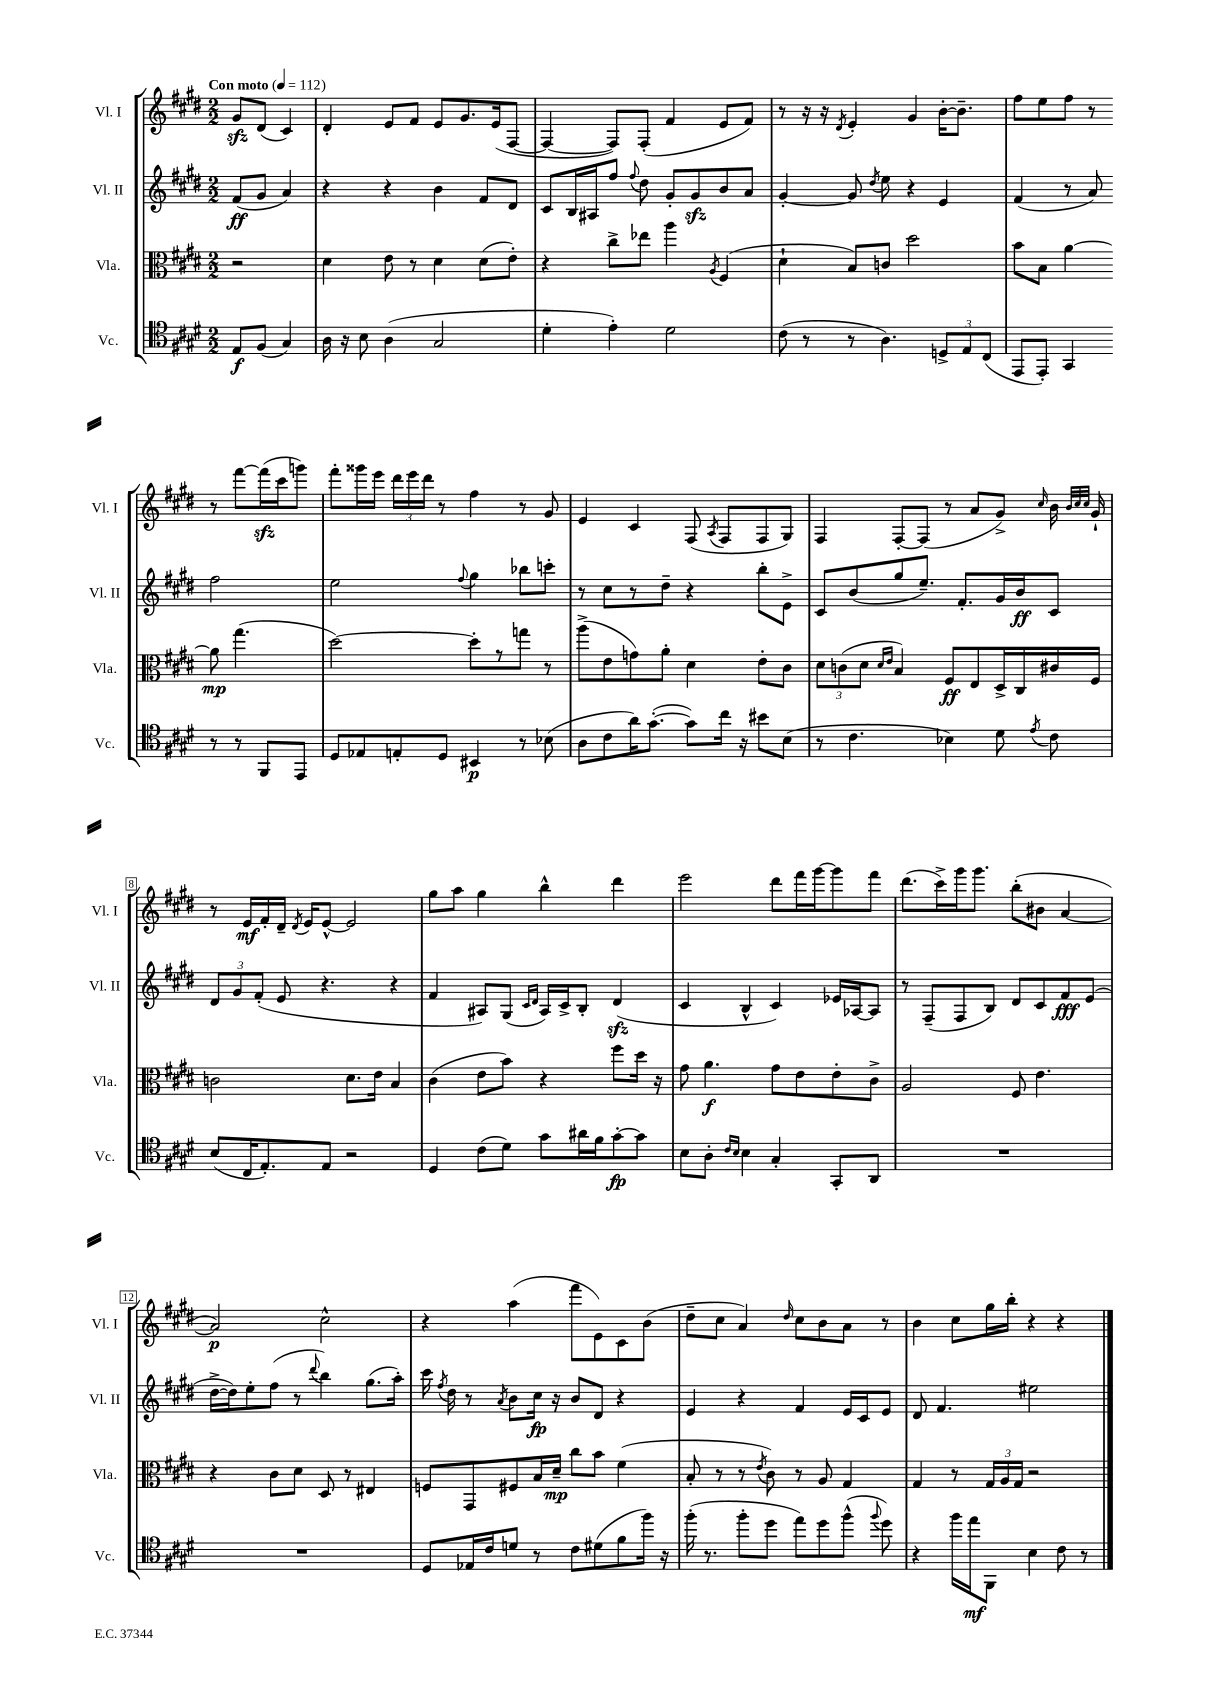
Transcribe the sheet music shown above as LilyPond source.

<<
\new StaffGroup <<
\new Staff = "s0" \with { instrumentName = "Vl. I" shortInstrumentName = "Vl. I" } {
    \clef treble \key e \major \numericTimeSignature \time 2/2 \partial 2 \tempo "Con moto" 4 = 112
    \autoBeamOff gis'8[\sfz dis'8]( cis'4) |
    dis'4-. e'8[ fis'8] e'8[ gis'8. e'16( fis8]~ |
    fis4~ fis8[) fis8]-.( fis'4 e'8[ fis'8]) |
    r8 r16 r16 \acciaccatura { dis'8 } e'4-. gis'4 b'16[~-. b'8.]-- |
    fis''8[ e''8 fis''8] r8 r8 fis'''8[~ fis'''16\sfz( cis'''16 g'''8]) |
    fis'''8[-. gisis'''16 e'''16] \tuplet 3/2 { dis'''16[ e'''16 dis'''16] } r8 fis''4 r8 gis'8 |
    e'4 cis'4 fis8( \acciaccatura { a8 } fis8[ fis8 gis8]) |
    fis4 fis8[~-. fis8]( r8 a'8[ gis'8]->) \grace { cis''16 } b'16 \grace { b'32[ cis''32 cis''32] } gis'16-! |
    r8 e'16[\mf fis'16-. dis'16]-- \acciaccatura { dis'8 } e'16[ e'8]~-^ e'2 |
    gis''8[ a''8] gis''4 b''4-^ dis'''4 |
    e'''2 dis'''8[ fis'''16 gis'''16~ gis'''8 fis'''8] |
    dis'''8.[( cis'''16->) gis'''16 gis'''8.] b''8[-.( bis'8] a'4~ |
    a'2\p) cis''2-^ |
    r4 a''4( fis'''8[ e'8) cis'8 b'8]( |
    dis''8[-- cis''8] a'4) \grace { dis''16 } cis''8[ b'8 a'8] r8 |
    b'4 cis''8[ gis''16 b''16]-. r4 r4 \bar "|." |
}
\new Staff = "s1" \with { instrumentName = "Vl. II" shortInstrumentName = "Vl. II" } {
    \clef treble \key e \major \numericTimeSignature \time 2/2 \partial 2
    \autoBeamOff fis'8[\ff( gis'8] a'4) |
    r4 r4 b'4 fis'8[ dis'8] |
    cis'8[ b16 ais16 fis''8] \appoggiatura { fis''8 } dis''8 gis'8[-. gis'8\sfz b'8 a'8] |
    gis'4~-. gis'8 \acciaccatura { dis''8 } e''8 r4 e'4 |
    fis'4( r8 a'8) fis''2 |
    e''2 \appoggiatura { fis''8 } gis''4 bes''8[ c'''8]-. |
    r8 cis''8[ r8 dis''8]-- r4 b''8[-. e'8]-> |
    cis'8[ b'8( gis''8 e''8.]--) fis'8.[-. gis'16 b'16\ff cis'8] |
    \tuplet 3/2 { dis'8[ gis'8 fis'8]-.( } e'8 r4. r4 |
    fis'4 ais8[) gis8]( \grace { cis'16[ dis'16] } ais16[) cis'16-> b8]-. dis'4\sfz( |
    cis'4 b4-^ cis'4) ees'16[ aes16~ aes8] |
    r8 fis8[--( fis8 b8]) dis'8[ cis'8 fis'8\fff e'8]( |
    dis''16[~-> dis''16) e''8-. fis''8]( r8 \appoggiatura { dis'''8 } b''4) gis''8.[( a''16]-.) |
    cis'''16 \acciaccatura { fis''8 } dis''16 r8 \acciaccatura { a'8 } b'8[ cis''16]\fp r16 b'8[ dis'8] r4 |
    e'4 r4 fis'4 e'16[ cis'16 e'8] |
    dis'8 fis'4. eis''2 \bar "|." |
}
\new Staff = "s2" \with { instrumentName = "Vla." shortInstrumentName = "Vla." } {
    \clef alto \key e \major \numericTimeSignature \time 2/2 \partial 2
    \autoBeamOff r2 |
    dis'4 e'8 r8 dis'4 dis'8[( e'8]-.) |
    r4 cis''8[-> ees''8] a''4 \acciaccatura { a8 } fis4( |
    dis'4-! b8[) c'8] dis''2 |
    b'8[ b8] a'4~ a'8\mp gis''4.( |
    dis''2~) dis''8[-. r8 g''8] r8 |
    a''8[->( e'8 g'8) a'8]-. dis'4 e'8[-. cis'8] |
    \tuplet 3/2 { dis'8[ c'8( dis'8] } \grace { dis'16[ e'16] } b4) fis8[\ff e8 dis16-> cis16 cis'16 fis16] |
    c'2 dis'8.[ e'16] b4 |
    cis'4( e'8[ b'8]) r4 fis''8[ dis''16] r16 |
    gis'8 a'4.\f gis'8[ e'8 e'8-. cis'8]-> |
    a2 fis8 e'4. |
    r4 cis'8[ dis'8] dis8 r8 eis4 |
    f8[ gis,8 fis8 b16 dis'16]--\mp cis''8[ b'8] fis'4( |
    b8-. r8 r8 \acciaccatura { e'8 } cis'8) r8 a8 gis4 |
    gis4 r8 \tuplet 3/2 { gis16[ a16 gis16] } r2 \bar "|." |
}
\new Staff = "s3" \with { instrumentName = "Vc." shortInstrumentName = "Vc." } {
    \clef tenor \key e \major \numericTimeSignature \time 2/2 \partial 2
    \autoBeamOff e8[\f fis8]( gis4) |
    a16 r16 b8 a4( gis2 |
    dis'4-. e'4-.) dis'2 |
    cis'8( r8 r8 a4.) \tuplet 3/2 { d8[-> e8 cis8]( } |
    e,8[ e,8]-.) gis,4 r8 r8 fis,8[ e,8] |
    dis8[ ees8 e8-. dis8] bis,4\p r8 bes8( |
    a8[ cis'8 a'16) gis'8.]~-.( gis'8[) cis''16] r16 bis'8[ b8]( |
    r8 cis'4. bes4) dis'8 \acciaccatura { e'8 } cis'8 |
    b8[( cis16 e8.-.) e8] r2 |
    dis4 cis'8[( dis'8]) gis'8[ ais'16 fis'16 gis'8~-.\fp gis'8] |
    b8[ a8]-. \grace { cis'16[ b16] } b4 gis4-. gis,8[-. a,8] |
    R1 |
    R1 |
    dis8[ ees16 cis'16 d'8] r8 cis'8[ dis'8( fis'8 fis''16]) r16 |
    fis''16-.( r8. fis''8[-. dis''8] e''8[) dis''8 fis''8]-^( \appoggiatura { fis''8 } dis''8) |
    r4 fis''16[ e''16\mf fis,8] b4 cis'8 r8 \bar "|." |
}
>>
>>
\layout { \context { \Score \override BarNumber.stencil = #(make-stencil-boxer 0.1 0.3 ly:text-interface::print) } }
